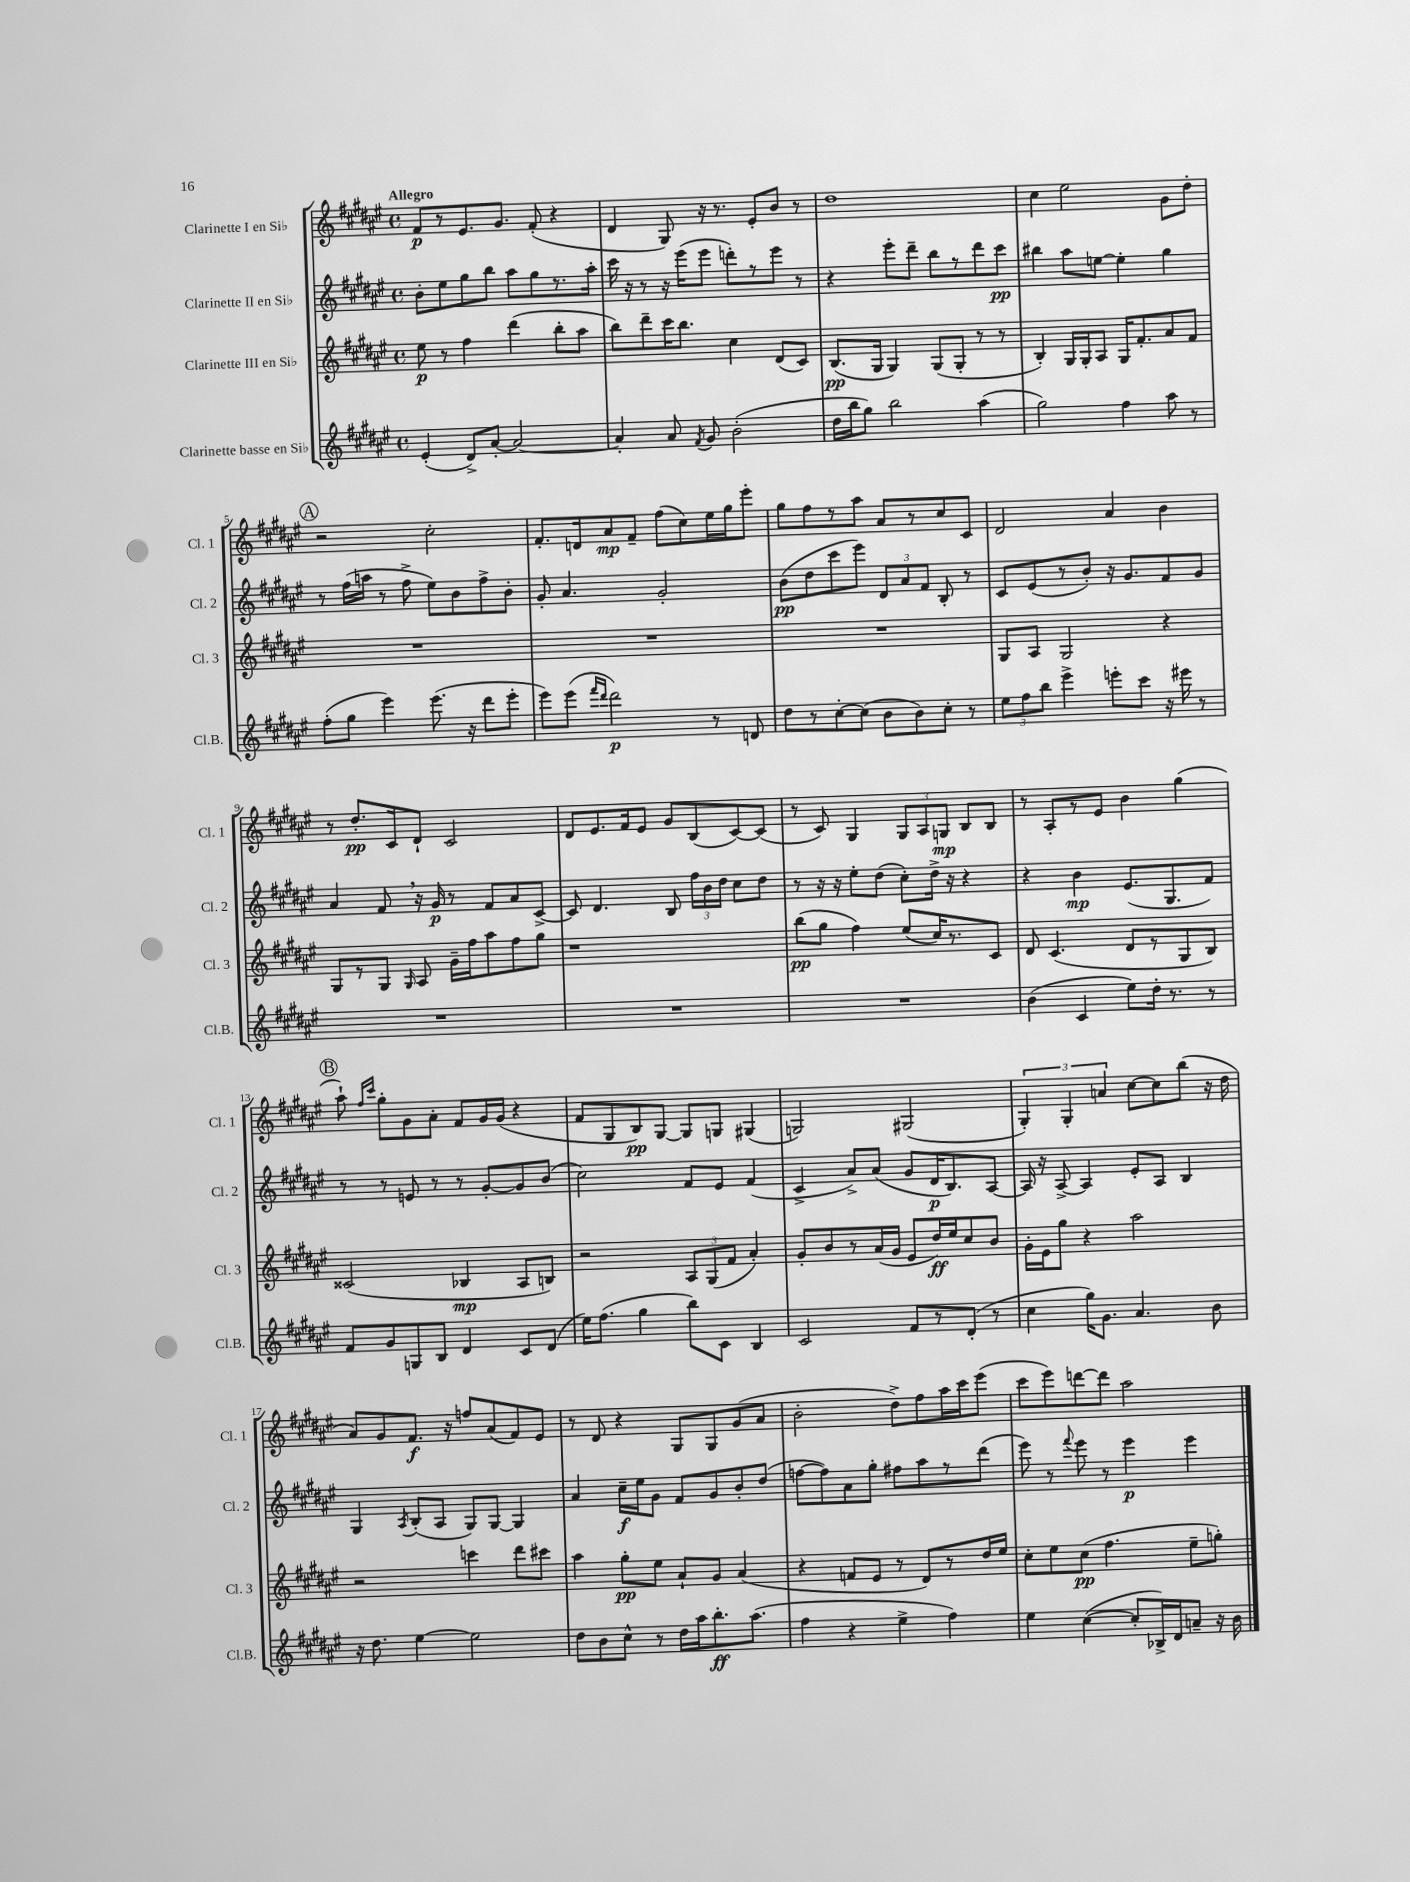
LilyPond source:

<<
\new StaffGroup <<
\new Staff = "s0" \with { instrumentName = "Clarinette I en Sib" shortInstrumentName = "Cl. 1" } {
    \clef treble \key fis \major \defaultTimeSignature \time 4/4 \tempo "Allegro"
    \autoBeamOff fis'8[\p r8 eis'8. gis'8.] fis'8-.( r4 |
    dis'4 gis8) r16 r8. eis'8[-. b'8] r8 |
    dis''1 |
    cis''4 eis''2 gis'8[ dis''8]-. |
    \mark \markup { \circle "A" } r2 cis''2-. |
    fis'8.[-. d'16 ais'8\mp fis'8]-- fis''8[( cis''8) eis''16 gis''16 eis'''8]-. |
    gis''8[ fis''8 r8 ais''8] ais'8[ r8 cis''8 cis'8] |
    dis'2 ais'4 b'4 |
    r8 dis''8.[-.\pp cis'16 dis'8]-! cis'2 |
    dis'8[ eis'8. fis'16 eis'8] gis'8[ b8( cis'8~) cis'8]( |
    r8 cis'8) gis4 \tuplet 3/2 { gis8[ ais8 g8]\mp } b8[ b8] |
    r8 ais8[-. r8 eis'8] b'4 gis''4( |
    \mark \markup { \circle "B" } ais''8-!) \grace { fis''16[ cis'''16] } gis''8[-. gis'8 ais'8]-. fis'8[ gis'16 gis'16]( r4 |
    fis'8[ gis8 b8\pp) gis8]~ gis8[ g8] gis4( |
    g2) gis2( |
    \tuplet 3/2 { gis4-.) gis4-. a'4 } cis''8[~ cis''8 b''8]( r16 dis''16 |
    ais'8[) gis'8 fis'8.]\f r16 f''8[ ais'8( fis'8) eis'8] |
    r8 dis'8 r4 gis8[ gis8 gis'8( ais'8] |
    b'2-. dis''8[->) fis''8 ais''16 cis'''16 eis'''8]( |
    cis'''8[ eis'''8) d'''8~ d'''8] ais''2 \bar "|." |
}
\new Staff = "s1" \with { instrumentName = "Clarinette II en Sib" shortInstrumentName = "Cl. 2" } {
    \clef treble \key fis \major \defaultTimeSignature \time 4/4
    \autoBeamOff b'8[-. eis''8 gis''8 b''8] ais''8[ gis''8 r8. ais''16]-. |
    cis'''16 r16 r8 r16 eis'''16[( eis'''8] d'''8[-.) r8 eis'''8] r8 |
    r4 eis'''8[-. dis'''8]-- b''8[ r8 dis'''8 cis'''8]\pp |
    bis''4 ais''8[ e''8]~ e''4-. gis''4 |
    \mark \markup { \circle "A" } r8 fis''16[( a''16] r8 fis''8-> eis''8[) b'8 fis''8-> b'8]-. |
    gis'8-. ais'4. gis'2-. |
    b'8[\pp( dis''8 cis'''8 eis'''8]) \tuplet 3/2 { dis'8[ ais'8 fis'8] } b8-. r8 |
    cis'8[ eis'8( r8 b'8]-.) r16 gis'8.[ fis'8 gis'8] |
    ais'4 fis'8 \breathe r16 gis'16\p r8 fis'8[ ais'8 cis'8]~-> |
    cis'8 dis'4. b8 \tuplet 3/2 { fis''16[ b'16 dis''16] } cis''8[ dis''8] |
    r8 r16 r16 eis''8[-. dis''8]( cis''8[-.) dis''16]-> r16 r4 |
    r4 b'4\mp eis'8.[( gis8. fis'8]) |
    \mark \markup { \circle "B" } r8 r8 e'8 r8 r8 gis'8[~-. gis'8 b'8]( |
    cis''2) fis'8[ eis'8] fis'4( |
    cis'4-> ais'8[->) ais'8]( gis'8[ dis'16\p b8.) ais8]~ |
    ais16 r16 ais8~-> ais4 eis'8[-. ais8] b4 |
    gis4 \acciaccatura { ais8 } b8[-.( ais8] gis8[) gis8]~ gis4 |
    ais'4 cis''16[--\f eis''16 gis'8] fis'8[ gis'8 b'8-. dis''8]( |
    f''8[~ f''8) ais'8 gis''8]-. fis''8[ ais''8 r8 dis'''8]( |
    eis'''8) r8 \appoggiatura { fis'''8 } eis'''8 r8 eis'''4\p eis'''4 \bar "|." |
}
\new Staff = "s2" \with { instrumentName = "Clarinette III en Sib" shortInstrumentName = "Cl. 3" } {
    \clef treble \key fis \major \defaultTimeSignature \time 4/4
    \autoBeamOff eis''8\p r8 fis''4 dis'''4( b''8[-. ais''8] |
    b''8[) dis'''8-- cis'''16 b''8.] cis''4 dis'8[( cis'8]) |
    b8.[\pp( gis16] gis4) gis8[( gis8]-. r8 r8 |
    b4-.) gis16[ gis16-. ais8] gis16[ fis'8.-. ais'8 fis'8] |
    \mark \markup { \circle "A" } R1 |
    R1 |
    R1 |
    gis8[ ais8] gis2 r4 |
    gis8[ r8 gis8] \grace { gis16 } ais8 gis'16[-- fis''16 ais''8 fis''8 gis''8] |
    r1 |
    b''8[\pp( gis''8] fis''4) eis''8[( cis''16) r8. cis'8] |
    dis'8 cis'4.( dis'8[ r8 gis8 b8]) |
    \mark \markup { \circle "B" } cisis'2( bes4\mp ais8[ b8]) |
    r2 \tuplet 3/2 { ais8[ gis8( fis'8] } ais'4-.) |
    gis'8[-. b'8 r8 ais'16( gis'16] eis'8[ dis''16\ff) eis''16 cis''8 b'8] |
    gis'16[-. eis'16 gis''8] r4 ais''2 |
    r2 c'''4 dis'''8[ cis'''8] |
    ais''4 gis''8[-.\pp eis''8] ais'8[-! gis'8] ais'4( |
    r4 f'8[ eis'8] r8 dis'8[) r8 dis''16 eis''16] |
    cis''8[-. eis''8 cis''8]\pp( fis''4. eis''8[-- g''8]-.) \bar "|." |
}
\new Staff = "s3" \with { instrumentName = "Clarinette basse en Sib" shortInstrumentName = "Cl.B." } {
    \clef treble \key fis \major \defaultTimeSignature \time 4/4
    \autoBeamOff eis'4-.( dis'8[->) ais'8]~-. ais'2~ |
    ais'4-. ais'8 \acciaccatura { fis'8 } gis'8 b'2-.( |
    dis''16[ b''16 gis''8]) b''2 ais''4( |
    gis''2) fis''4 ais''8 r8 |
    \mark \markup { \circle "A" } fis''8[-.( gis''8] eis'''4) eis'''8.( r16 dis'''8[ eis'''8]-. |
    eis'''8[) eis'''8]( \grace { fis'''16[ dis'''16] } dis'''2\p) r8 d'8 |
    dis''8[ r8 cis''8~-. cis''8]( b'8[ b'8) cis''8]-. r8 |
    \tuplet 3/2 { eis''8[ fis''8 b''8] } eis'''4-> e'''8[-. cis'''8] r16 eis'''16 r8 |
    R1 |
    R1 |
    R1 |
    b'4( cis'4 eis''8[) dis''16]-. r8. r8 |
    \mark \markup { \circle "B" } fis'8[ gis'8 g8 b8] dis'4 cis'8[ dis'8]( |
    eis''16[) fis''8.]( gis''4 b''8[) cis'8] b4 |
    cis'2 fis'8[ r8 dis'8]-.( r8 |
    cis''4 gis''16[) gis'8.] ais'4. b'8 |
    r16 dis''8. eis''4~ eis''2 |
    dis''8[ b'8 cis''8]-^ r8 dis''16[ ais''16 b''8.-.\ff ais''8.]( |
    fis''4 r4 eis''4-> fis''4) |
    eis''4 cis''4~( cis''8[-. bes16->) dis'16 a'8]-- r16 b'16 \bar "|." |
}
>>
>>
